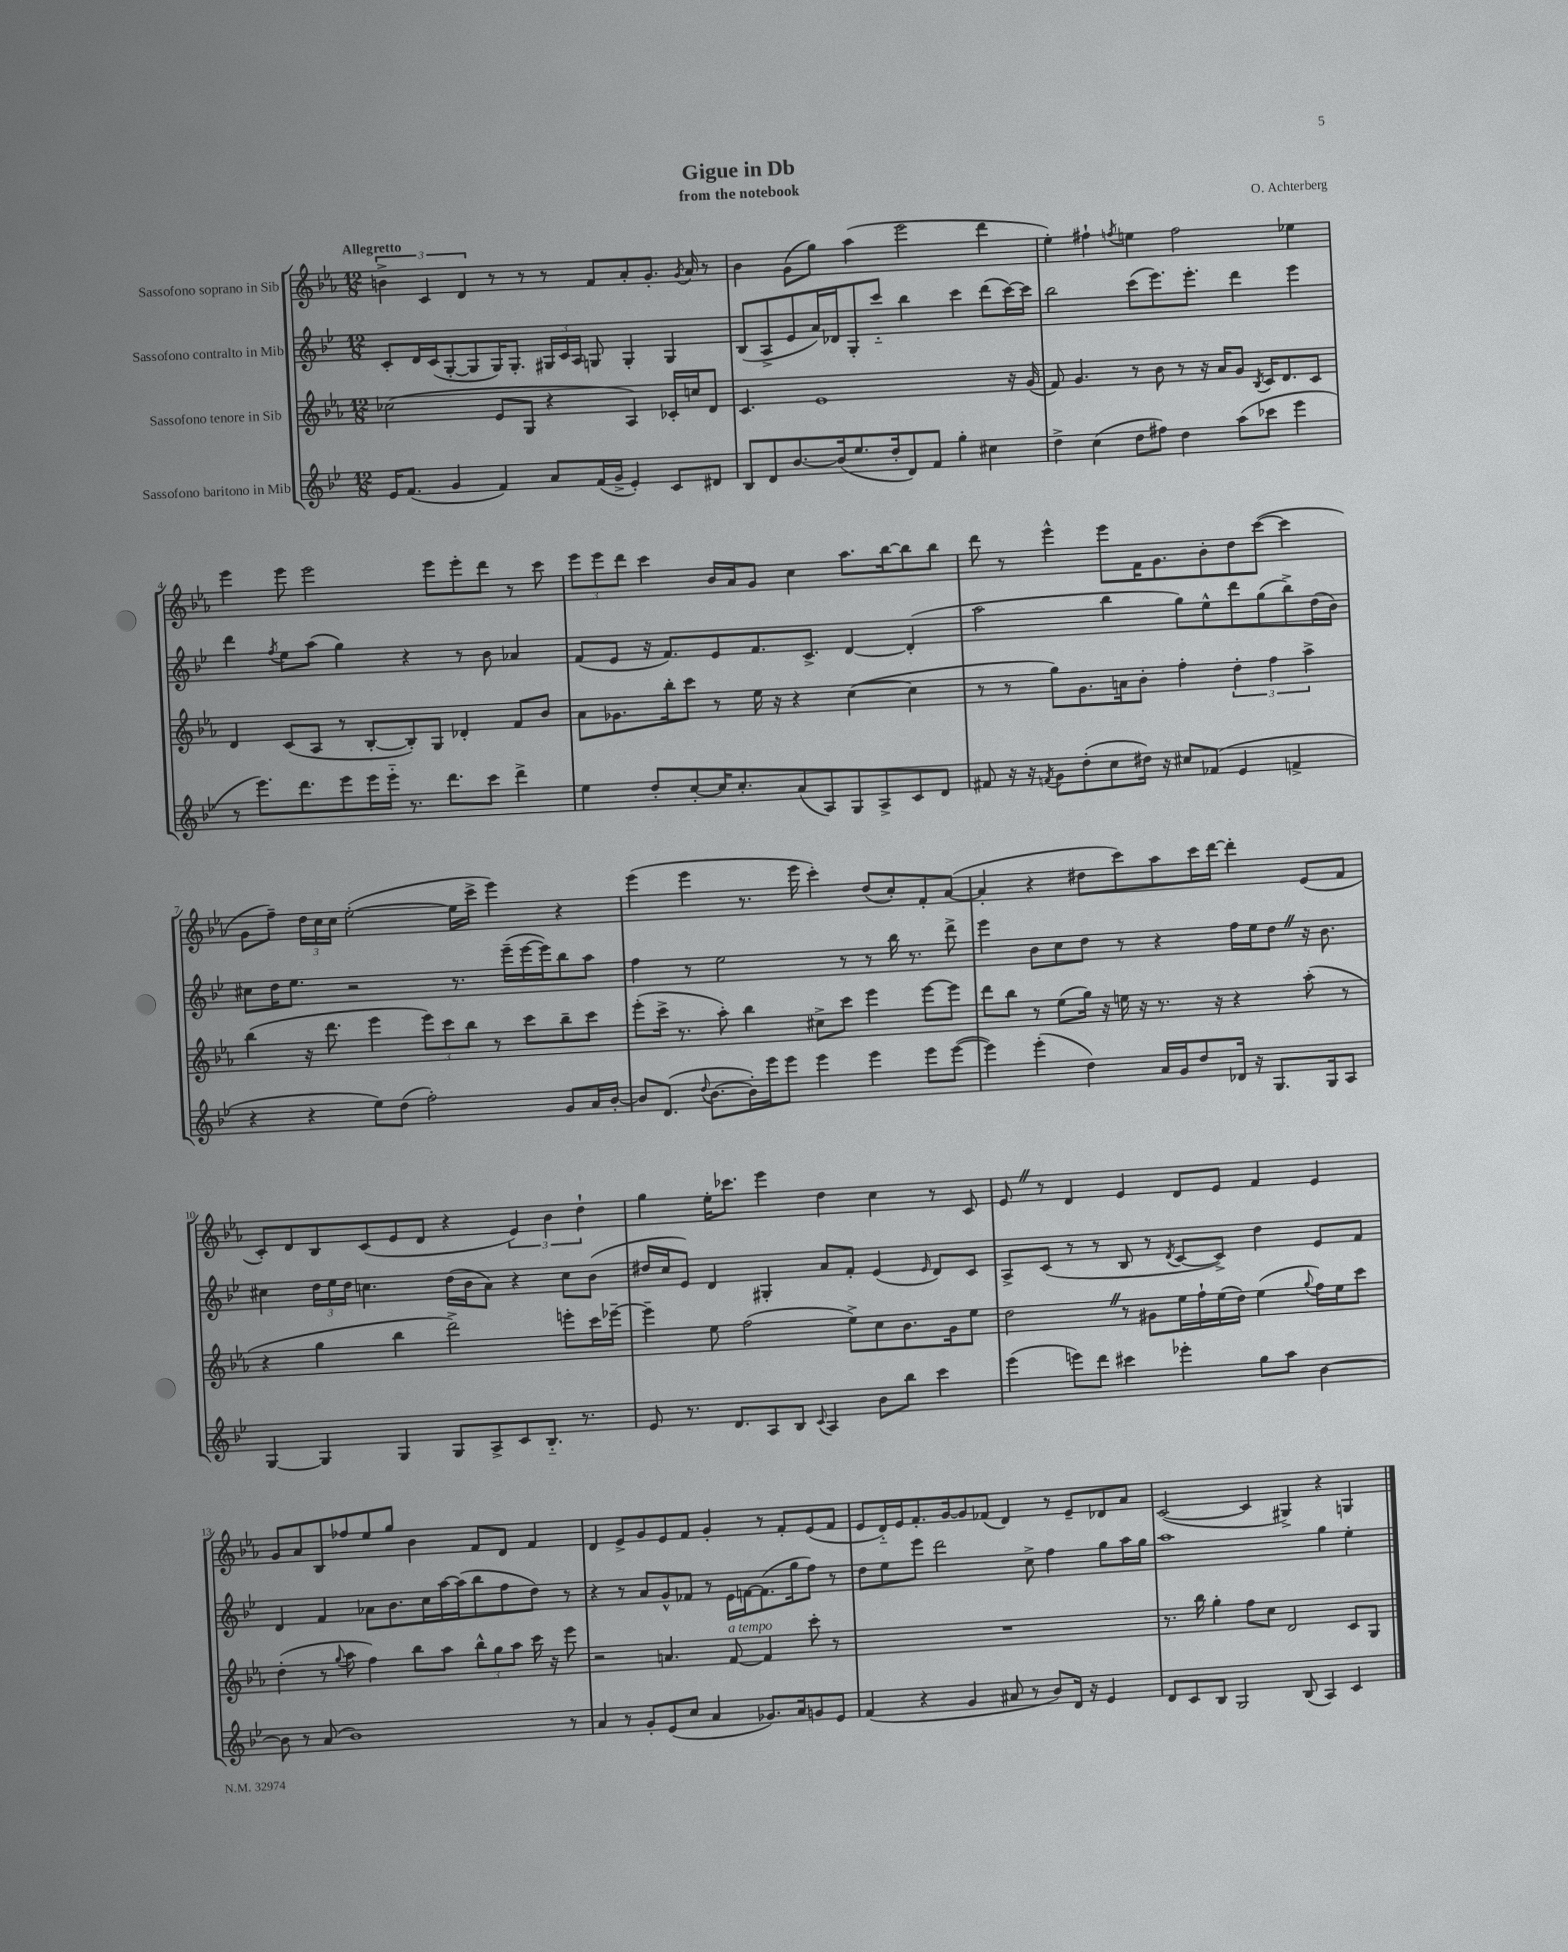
\header { title = "Gigue in Db" composer = "O. Achterberg" subtitle = "from the notebook" }
<<
\new StaffGroup <<
\new Staff = "s0" \with { instrumentName = "Sassofono soprano in Sib" } {
    \clef treble \key ees \major \numericTimeSignature \time 12/8 \tempo "Allegretto"
    \autoBeamOff \tuplet 3/2 { b'4-> c'4 d'4 } r8 r8 r8 f'8[ aes'8-. g'8.]-. \acciaccatura { g'8 } aes'16 r8 |
    bes'4 g'8[( g''8]) aes''4( ees'''2 d'''4 |
    ees''4-.) fis''4-! \acciaccatura { f''8 } e''4 f''2 ees''4 |
    ees'''4 ees'''8 ees'''2 ees'''8[ ees'''8-. d'''8] r8 c'''8 |
    \tuplet 3/2 { ees'''8[ ees'''8 d'''8] } c'''4 bes'16[ aes'16 g'8] c''4 aes''8.[ bes''16~ bes''8 bes''8] |
    d'''8 r8 ees'''4-^ ees'''8[ f'16 g'8. bes'8-. d''8 c'''8]~( c'''4 |
    g'8[ f''8]--) \tuplet 3/2 { d''16[ c''16 c''16] } ees''2~-.( ees''16[ c'''16]-> ees'''4) r4 |
    ees'''4( ees'''4 r8. ees'''16 c'''4-.) d''8[( c''8-.) f'8-. aes'8]~( |
    aes'4-. r4 dis''8[ c'''8) aes''8 c'''16 d'''16]~ d'''4-. ees'8[( f'8] |
    c'8[-.) d'8 bes8 c'8( ees'8 d'8] r4 \tuplet 3/2 { ees'4) bes'4 d''4-! } |
    g''4 ees''16[-. ces'''8.] ees'''4 d''4 c''4 r8 c'8 |
    ees'8 \once \override BreathingSign.text = \markup { \musicglyph "scripts.caesura.straight" } \breathe r8 d'4 ees'4 d'8[ ees'8] f'4 ees'4 |
    g'8[ aes'8 bes8 fes''8 ees''8 g''8] bes'4 f'8[ d'8] f'4 |
    d'4 ees'8[-> g'8 ees'8 f'8] g'4-. r8 f'8[-. ees'8( f'8] |
    ees'8[ d'16-_) ees'16 f'8.-. g'16~ g'8 fes'8]( d'4) r8 ees'8[-- des'8 aes'8] |
    c'2~( c'4 gis4->) r4 g4 \bar "|." |
}
\new Staff = "s1" \with { instrumentName = "Sassofono contralto in Mib" } {
    \clef treble \key bes \major \numericTimeSignature \time 12/8
    \autoBeamOff c'8[-. d'16 c'16( g8~-. g8 g16) g8.]-. \tuplet 3/2 { gis16[ c'16 a16] } g8 g4-. g4 |
    bes8[( a8-> ees'8 a'16) des'16 g8-. c'''8]-_ bes''4 c'''4 d'''8[( c'''16~) c'''16] |
    bes''2 c'''8[( ees'''8.) ees'''8.]-. d'''4 ees'''4 |
    d'''4 \acciaccatura { f''8 } ees''8[ a''8]( g''4) r4 r8 bes'8 aes'4 |
    f'8[( ees'8] r16 f'8.[) ees'8 f'8. c'8.]-> d'4~ d'4-.( |
    a''2 bes''4 g''8[) ees''8-^ d'''8 g''8( bes''8->) d''16( bes'16]) |
    cis''8[ d''16 ees''8.] r2 r8. ees'''16[--( ees'''16~ ees'''16) bes''8 a''8] |
    f''4 r8 ees''2 r8 r8 bes''16 r8. d'''8-> |
    ees'''4 bes'8[ c''8 d''8] r8 r4 f''16[ ees''16 d''8] \once \override BreathingSign.text = \markup { \musicglyph "scripts.caesura.straight" } \breathe r16 bes'8. |
    cis''4 \tuplet 3/2 { d''16[ ees''16 d''16] } c''4. d''16[( bes'16 a'8]) r4 c''8[ bes'8]( |
    dis''16[ c''16 ees'8]) d'4 gis4-. a'8[ f'8]-. ees'4( \grace { ees'16 } d'8[) c'8] |
    a8[-> c'8]( r8 r8 bes8 r8 \acciaccatura { d'8 } c'8[~ c'8]->) d''4 ees'8[ f'8] |
    d'4 f'4 aes'8[ bes'8. c''16 a''16~ a''16( bes''8 f''8 d''8]) r8 |
    r4 r8 a'8[ g'8-^ fes'8] r8 ees'16[ f'16~ f'8.( g''16 f''8]) r8 |
    d''8[ ees''8 ees'''8] d'''2 c''8-> f''4 g''8[ a''16 g''16] |
    a''1 g''4 ees''4-. \bar "|." |
}
\new Staff = "s2" \with { instrumentName = "Sassofono tenore in Sib" } {
    \clef treble \key ees \major \numericTimeSignature \time 12/8
    \autoBeamOff ces''2( ees'8[ g8] r4 aes4) ces'16[-. c''16 d'8] |
    c'4. ees'1 r16 g'16( |
    f'8) g'4. r8 bes'8 r8 r16 aes'16[ g'8] \acciaccatura { bes8 } c'16[ d'8. c'8] |
    d'4 c'8[( aes8] r8 bes8[~-. bes8-.) g8] des'4-. f'8[ bes'8] |
    aes'8[ ges'8. bes''16-. c'''8] r8 ees''16 r16 r4 c''4~( c''4 |
    r8 r8 g''8[) g'8. a'16 bes'8]-. f''4-. \tuplet 3/2 { d''4-. f''4 aes''4-> } |
    bes''4( r16 d'''8. ees'''4 \tuplet 3/2 { ees'''8[) c'''8 bes''8] } r8 c'''8[ bes''8-- c'''8] |
    ees'''8[-.( c'''16]-> r8. aes''8-.) bes''4 cis''8[-> c'''8] ees'''4 ees'''8[~ ees'''8] |
    d'''8[ bes''8] r8 ees''8[( g''16]) r16 e''16 r16 r8. r16 r4 aes''8-.( r8 |
    r4 g''4 bes''4 d'''2->) e'''8[-. c'''16 ees'''16]~-- |
    ees'''4-- ees''8 f''2( ees''8[->) c''8 bes'8. g'16 ees''8] |
    d''2 \once \override BreathingSign.text = \markup { \musicglyph "scripts.caesura.straight" } \breathe r8 gis'8[ ees''16 f''16-! ees''16( d''16]) ees''4( \appoggiatura { g''8 } f''16[) ees''16 c'''8] |
    d''4-.( r8 \appoggiatura { g''8 } aes''8 f''4) bes''8[ aes''8] \tuplet 3/2 { bes''8[-^ g''8 aes''8] } c'''16 r16 ees'''8 |
    r2 a'4. f'8~^\markup { \italic "a tempo" } f'4 c'''8-. r8 |
    R1. |
    r8. bes''16 g''4-. f''8[ c''8] d'2 c'8[ g8] \bar "|." |
}
\new Staff = "s3" \with { instrumentName = "Sassofono baritono in Mib" } {
    \clef treble \key bes \major \numericTimeSignature \time 12/8
    \autoBeamOff ees'16[ f'8.]( g'4 f'4) a'8[ f'16( g'16]-> ees'4-.) c'8[ dis'8] |
    bes8[ d'8 bes'8.~ bes'16( ees''8. d''16-. d'8) f'8] g''4-. cis''4 |
    d''4-> c''4( d''8[ fis''8]) d''4 a''8[( ces'''8] ees'''4 |
    r8 ees'''8.[) d'''8. ees'''8 ees'''16 ees'''16]-_ r8. d'''8.[ c'''8] d'''4-> |
    ees''4 d''8[-. c''8~-. c''16 c''8.-. a'8( a8) g8 a8-> c'8 d'8] |
    fis'8 r16 r16 \acciaccatura { f'8 } g'8[ d''8-.( c''8 dis''16]) r16 cis''8[ fes'8]( ees'4 f'4-> |
    r4 r4 ees''8[) d''8]( f''2-.) g'8[ a'16 bes'16]~-. |
    bes'8[ d'8.]( \appoggiatura { d''8 } bes'8.[~ bes'16-.) ees'''16 ees'''8] ees'''4 ees'''4 ees'''8[ ees'''8]~( |
    ees'''4) ees'''4-.( d''4) a'16[ g'16 d''8 des'16] r16 g8.[ g16 a8] |
    g4~ g4 g4 g8[ a8-> c'8 bes8.]-_ r8. |
    ees'8 r8. d'8.[ a8 bes8] \appoggiatura { c'8 } a4 bes'8[ bes''8] c'''4 |
    ees'''4( e'''8[) d'''8] cis'''4 ees'''4-. g''8[ a''8] bes'4~ |
    bes'8 r8 a'8( bes'1) r8 |
    a'4 r8 g'8[-. ees'8( c''8] a'4 ges'8.[) a'16 g'8 ees'8] |
    f'4( r4 g'4 ais'8 r8 bes'8[) d'16] r16 ees'4 |
    d'8[ c'8 bes8] g2 bes8( a4) c'4 \bar "|." |
}
>>
>>
